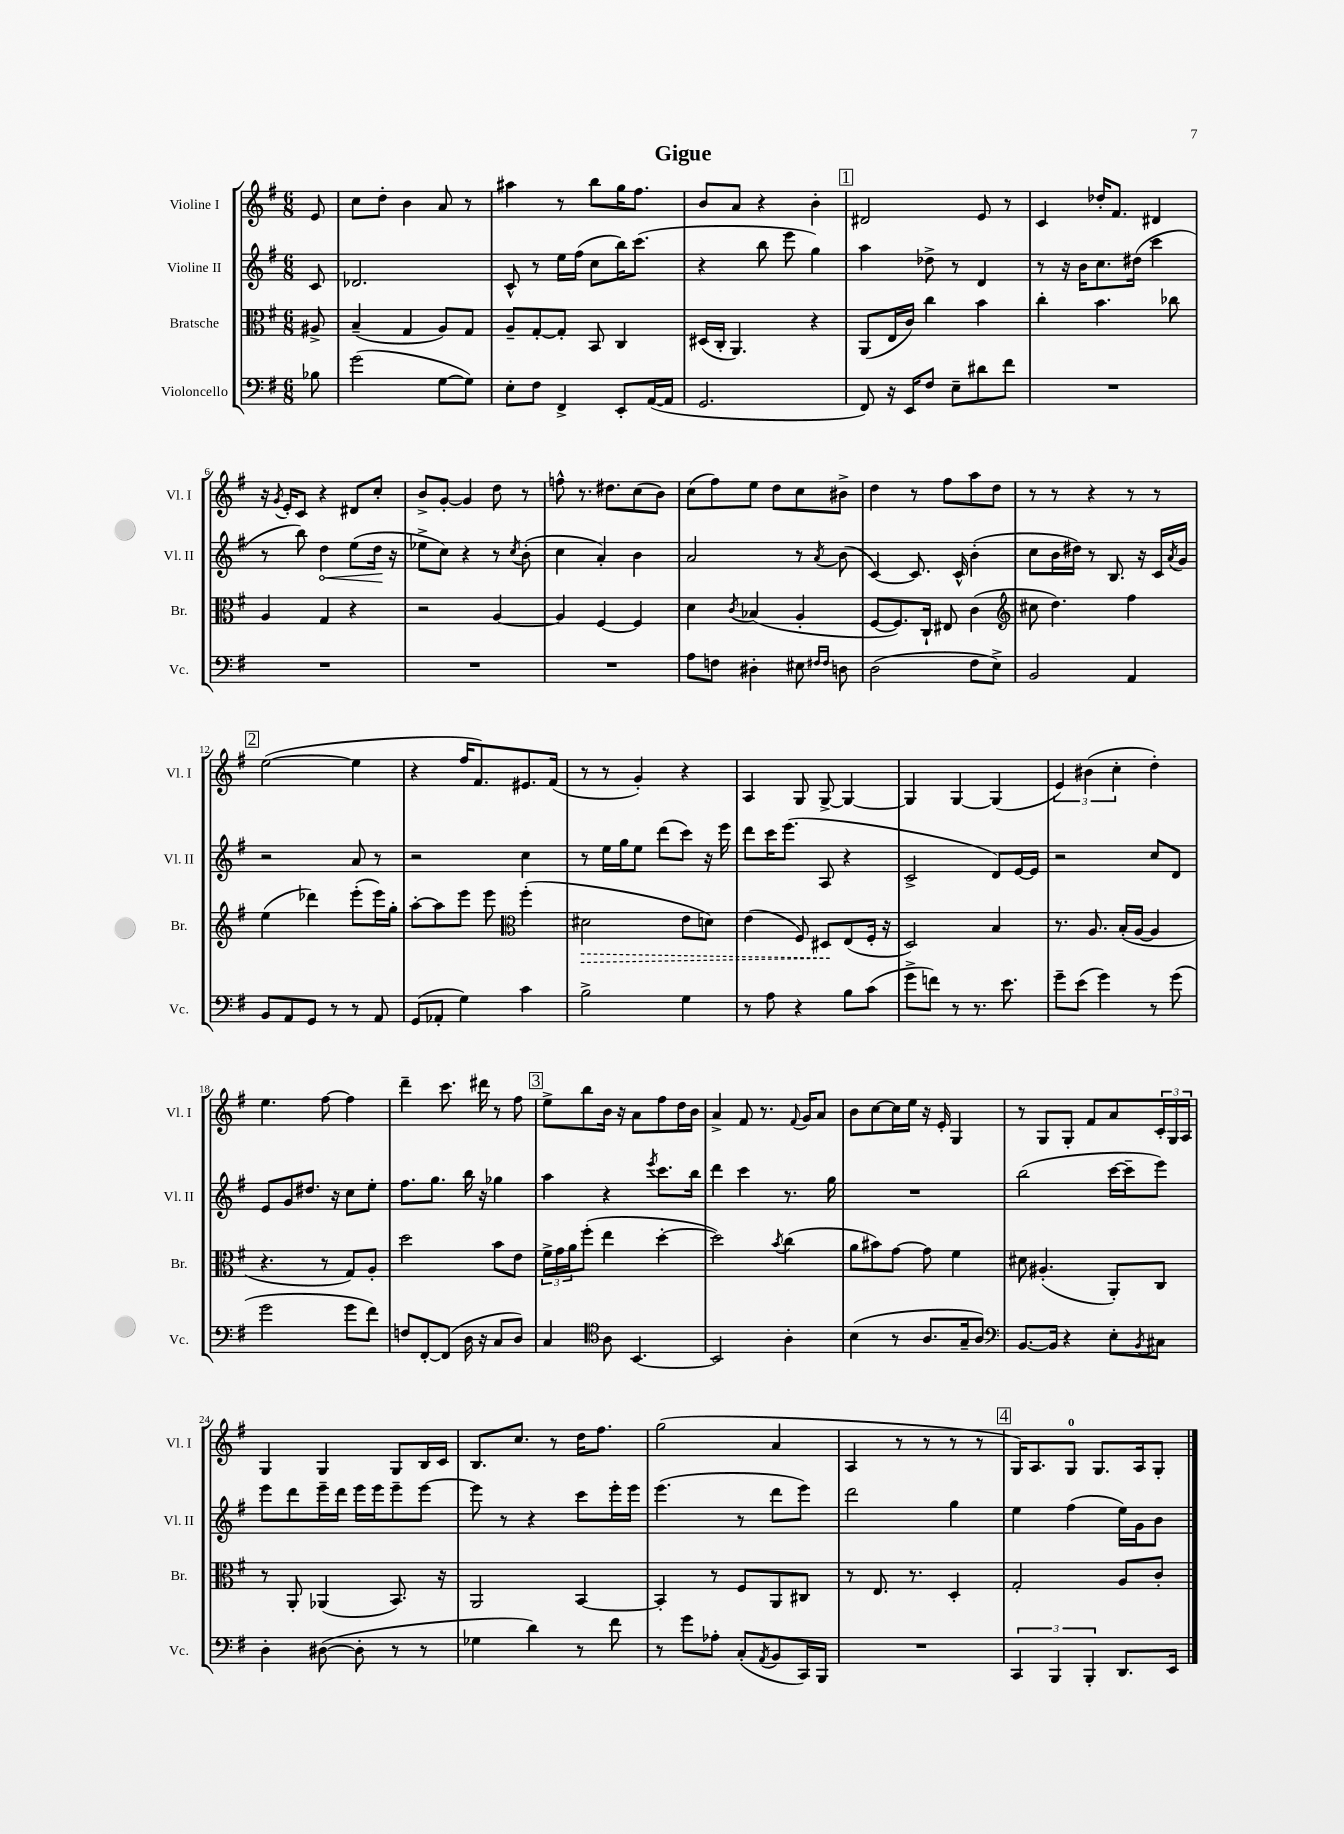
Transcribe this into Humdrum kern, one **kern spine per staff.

**kern	**kern	**kern	**kern
*staff4	*staff3	*staff2	*staff1
*clefF4	*clefC3	*clefG2	*clefG2
*k[f#]	*k[f#]	*k[f#]	*k[f#]
*M6/8	*M6/8	*M6/8	*M6/8
8B-	8A#^	8c	8e
=	=	=	=
(2g	(4B~	2.d-	8cc
.	.	.	8dd'
.	4G	.	4b
[8G	8A)	.	8a
8G])	8G	.	8r
=	=	=	=
8E'	8A~	8c^^	4aa#
8F#	[8G'	8r	.
4FF#^	8G']	16ee	8r
.	.	(16ff#	.
.	8BB	8cc	8bb
8EE'	4C	16bb)	16gg
.	.	(8.ccc	8.ff#
([16AA	.	.	.
16AA]	.	.	.
=	=	=	=
2.GG	(16D#	4r	8b
.	16C'	.	.
.	4.AA)	.	8a
.	.	8bb	4r
.	.	8eee	.
.	4r	4gg)	4b'
=	=	=	=
8FF#)	(8AA	4aa	2d#
16r	16E	.	.
16EE	16c)	.	.
8F#	4cc	8dd-^	.
8E~	.	8r	.
8d#	4b	4d	8e
8f#	.	.	8r
=	=	=	=
2.r	4cc'	8r	4c
.	.	16r	.
.	.	16b	.
.	4.b	8.cc	16dd-'
.	.	.	8.f#
.	.	(16dd#	.
.	.	4ccc	4d#
.	8cc-	.	.
=	=	=	=
2.r	4A	8r	16r
.	.	.	8qg
.	.	.	16e'
.	.	8bb)	8c
.	4G	4dd	4r
.	4r	(8ee	8d#
.	.	16dd	8cc'
.	.	16r	.
=	=	=	=
2.r	2r	8ee-^	8b^
.	.	8cc)	[8g'
.	.	4r	4g]
.	[4A	8r	8dd
.	.	8qcc	.
.	.	(8b'	8r
=	=	=	=
2.r	4A]	4cc	8ff^^
.	.	.	8.r
.	[4F#	4a')	.
.	.	.	8.dd#
.	4F#]	4b	(8cc
.	.	.	8b)
=	=	=	=
8A	4d	2a	(8cc
8F	.	.	8ff#)
.	8qc	.	.
4D#'	(4B-	.	8ee
.	.	.	8dd
8E#	4A'	8r	8cc
16qqF#	.	.	.
16qqF#	.	8qa	.
8D	.	(8b	8b#^
=	=	=	=
(2D	[8F#	[4c)	4dd
.	8.F#])	.	.
.	.	8.c]	8r
.	16C`	.	.
.	8E#	.	8ff#
.	.	16c^^	.
8F#	(4c	(4b'	8aa
8E^)	.	.	8dd
=	=	=	=
*	*clefG2	*	*
2BB	8cc#	8cc	8r
.	4.dd)	16b	8r
.	.	16dd#)	.
.	.	8r	4r
.	.	8.B	.
4AA	4ff#	.	8r
.	.	16r	.
.	.	16c	8r
.	.	8qa	.
.	.	16g	.
=	=	=	=
8BB	(4ee	2r	([2ee
8AA	.	.	.
8GG	4ddd-)	.	.
8r	.	.	.
8r	(8eee'	8a	4ee]
8AA	16eee)	8r	.
.	16gg'	.	.
=	=	=	=
(8GG	[8aa'	2r	4r
8AA-'	8aa]	.	.
4G)	8eee	.	16ff#
.	.	.	8.f#)
.	8eee	.	.
*	*clefC3	*	*
4c	(4ff#'	4cc	8.e#
.	.	.	(16f#
=	=	=	=
2B^	2d#	8r	8r
.	.	16ee	8r
.	.	16gg	.
.	.	8ee	4g')
.	.	(8ddd	.
4G	8e	8ccc)	4r
.	8d)	16r	.
.	.	16eee	.
=	=	=	=
8r	(4e	8ddd	4A
8A	.	16ccc	.
.	.	(8.eee	.
4r	8F#)	.	8G
.	8D#	8A	[8G^
8B	(8E	4r	4G_
(8c	16F#'	.	.
.	16r	.	.
=	=	=	=
8g^	2D)	2c^	4G]
8f)	.	.	.
8r	.	.	[4G
8.r	.	.	.
.	4B	8d)	(4G]
8.e	.	.	.
.	.	[16e	.
.	.	16e]	.
=	=	=	=
8g~	8.r	2r	6e)
(8e	.	.	.
.	.	.	(6b#
.	8.A	.	.
4g)	.	.	.
.	.	.	6cc'
.	(16B'	.	.
.	[16A	.	.
8r	4A]	8cc	4dd')
(8g	.	8d	.
=	=	=	=
2g	4.r	8e	4.ee
.	.	8g	.
.	.	8.dd#	.
.	8r	.	[8ff#
.	.	16r	.
8g	8G)	8cc	4ff#]
8f#)	8A'	8ee'	.
=	=	=	=
8F	2dd	8.ff#	4ddd~
[8FF#'	.	.	.
.	.	8.gg	.
(8FF#]	.	.	8.ccc
16D	.	16bb	.
16r	.	16r	16ddd#
8C	8b	4gg-	8r
8D)	8e	.	8ff#
=	=	=	=
4C	24f#^	4aa	8ee^
.	24g	.	.
.	24a	.	.
.	(8ff#'	.	8bb
*clefC4	*	*	*
8A	4ee	4r	16b
.	.	.	16r
[4.BB	.	.	8a
.	.	8qeee	.
.	[4dd'	8.ccc	8ff#
.	.	.	16dd
.	.	16bb	16b
=	=	=	=
2BB]	2dd])	4ddd	4a^
.	.	4ccc	8f#
.	.	.	8.r
.	8qb	.	.
4A'	(4cc	8.r	.
.	.	.	8qqf#
.	.	.	16g
.	.	.	8a
.	.	16gg	.
=	=	=	=
(4B	8a	2.r	8b
.	8b#)	.	[8cc
8r	[8g	.	16cc]
.	.	.	16ee
8.A	8g]	.	16r
.	.	.	16e'
.	4f#	.	4G
16G~	.	.	.
8A)	.	.	.
=	=	=	=
*clefF4	*	*	*
[8.BB	8d#	(2bb	8r
.	(4.A#'	.	8G
16BB]	.	.	.
4r	.	.	8G'
.	.	.	8f#
8E'	8AA')	[16ccc	8a
.	.	16ccc~]	.
8qBB	.	.	.
8C#	8C	8eee)	24c'
.	.	.	24G
.	.	.	24A
=	=	=	=
4D'	8r	8eee	4G
.	8AA'	8ddd	.
([8D#	(4AA-	16eee~	4G
.	.	16ddd	.
8D#']	.	16eee	.
.	.	16eee	.
8r	8.BB)	8eee~	8G
8r	.	[8eee	16B
.	16r	.	16c
=	=	=	=
4G-	2AA	8eee]	8.B
.	.	8r	.
.	.	.	8.cc
4d)	.	4r	.
.	.	.	8r
8r	[4BB	8ccc	16dd
.	.	.	8.ff#
8f#	.	16eee'	.
.	.	16eee	.
=	=	=	=
8r	4BB']	(4.eee	(2gg
8g	.	.	.
8A-'	8r	.	.
(8C'	8F#	8r	.
8qAA	.	.	.
8BB	8AA	8ddd	4a
16CC)	8C#	8eee)	.
16BBB	.	.	.
=	=	=	=
2.r	8r	2ddd	4A
.	8.E	.	.
.	.	.	8r
.	8.r	.	.
.	.	.	8r
.	4D'	4gg	8r
.	.	.	8r
=	=	=	=
6CC	2G'	4ee	16G)
.	.	.	8.A
6BBB	.	.	.
.	.	(4ff#	8G
6BBB'	.	.	.
.	.	.	8.G
8.DD	8A	16ee)	.
.	.	16g	16A
.	8c'	8b	8G'
16EE	.	.	.
==	==	==	==
*-	*-	*-	*-
